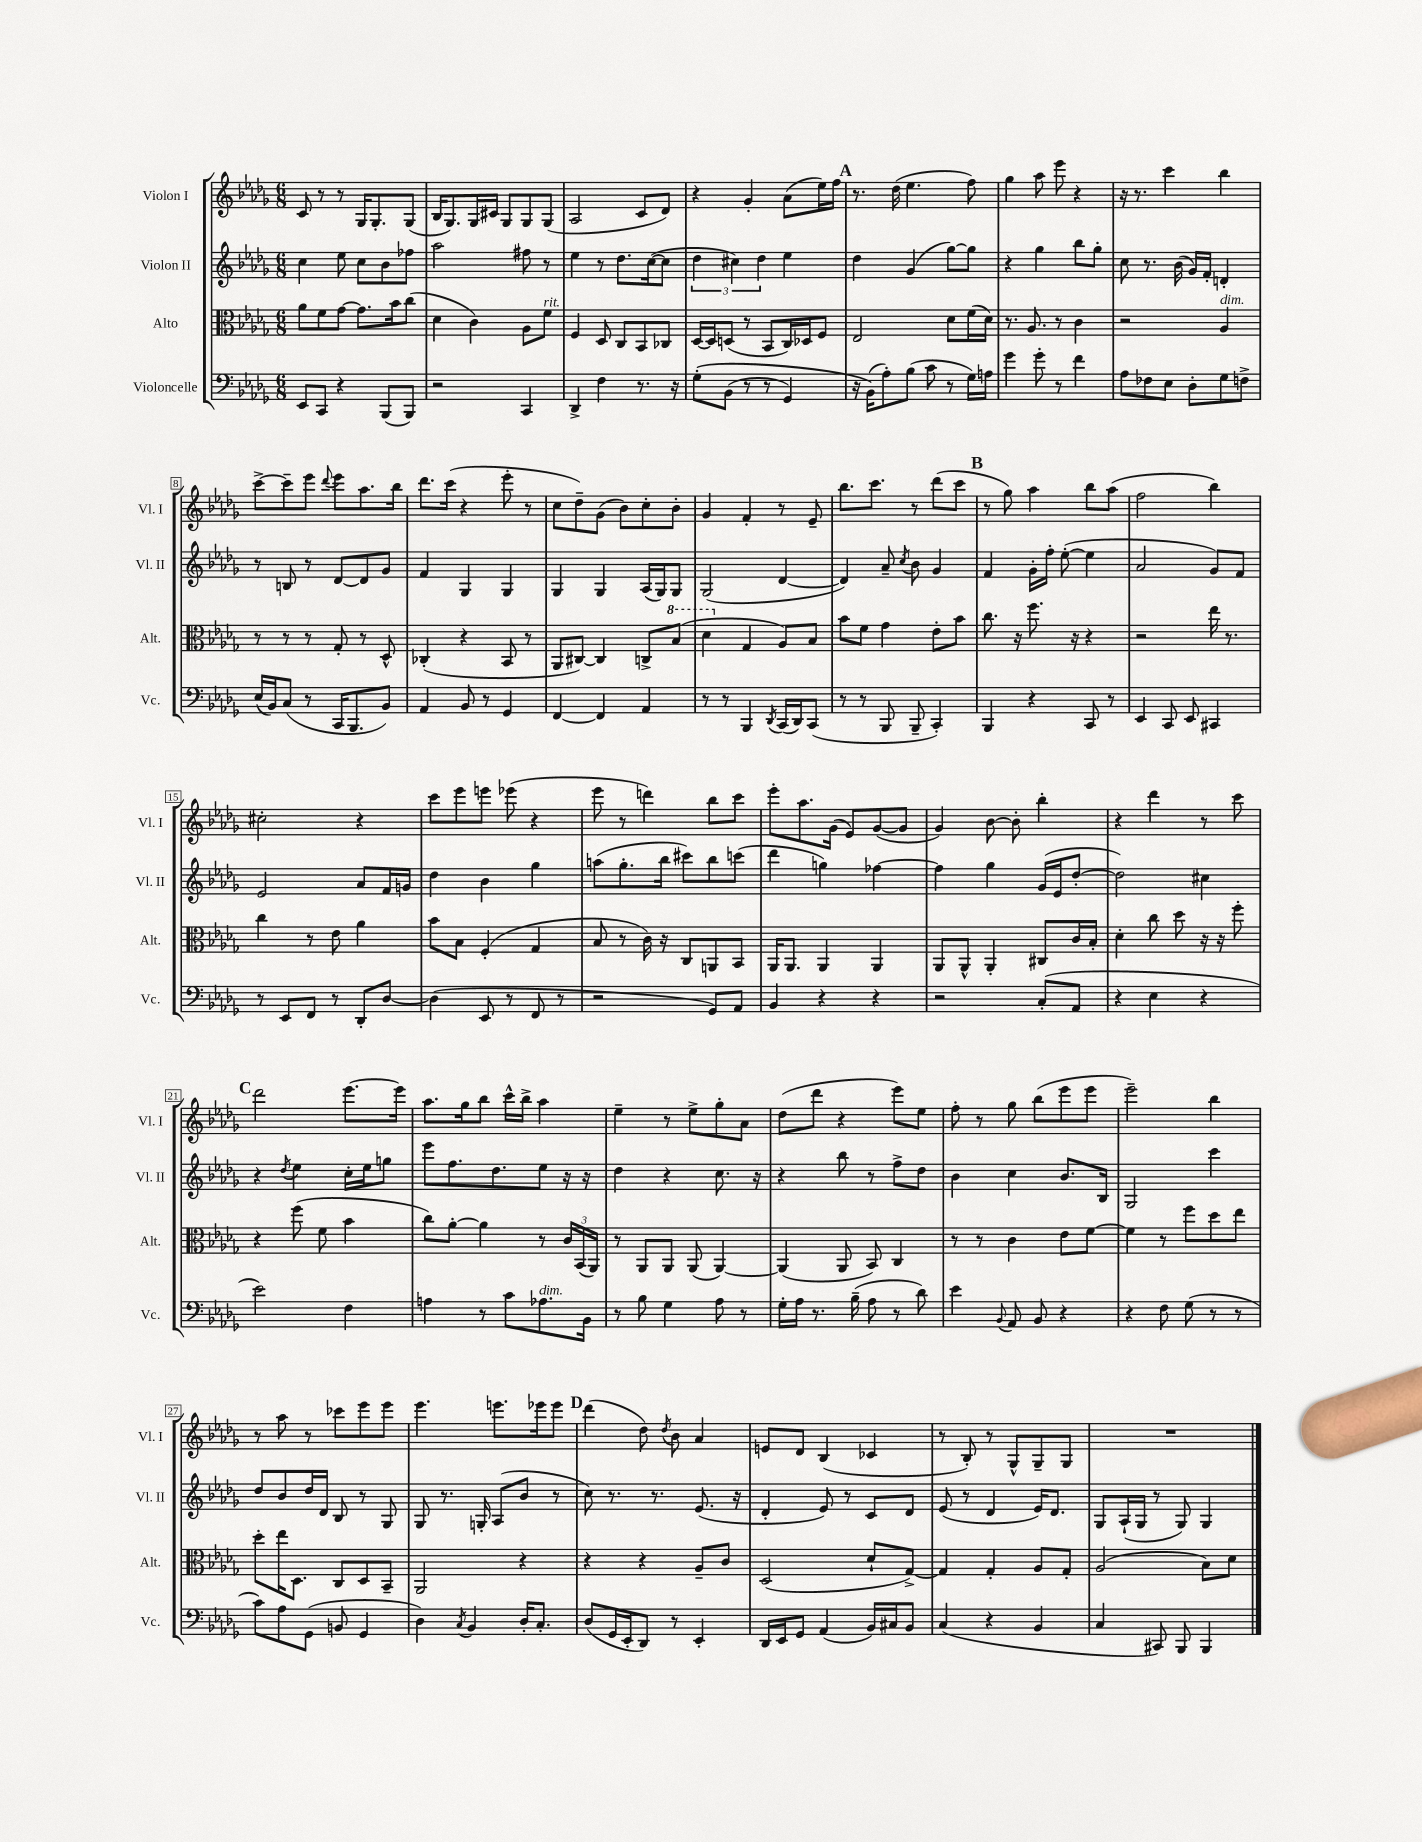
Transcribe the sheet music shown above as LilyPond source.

<<
\new StaffGroup <<
\new Staff = "s0" \with { instrumentName = "Violon I" shortInstrumentName = "Vl. I" } {
    \clef treble \key des \major \numericTimeSignature \time 6/8
    c'8 r8 r8 ges16 ges8.-. ges8( |
    bes16 ges8.) ges16 cis'16 ges8 ges8 ges8( |
    aes2 c'8 des'8) |
    r4 ges'4-. aes'8( ees''16) f''16 |
    \mark \markup { \bold "A" } r8. des''16( ees''4. f''8) |
    ges''4 aes''8 ees'''8 r4 |
    r16 r8. c'''4 bes''4 |
    c'''8~-> c'''8-- ees'''8 \appoggiatura { des'''8 } ees'''8 aes''8. bes''16 |
    des'''8. c'''16( r4 ees'''8-. r8 |
    c''8 des''8--) ges'8( bes'8) c''8-. bes'8-. |
    ges'4 f'4-. r8 ees'8-- |
    bes''8. c'''8. r8 des'''8( c'''8 |
    \mark \markup { \bold "B" } r8 ges''8) aes''4 bes''8 aes''8( |
    f''2 bes''4) |
    cis''2-. r4 |
    c'''8 ees'''8 e'''8 ees'''8( r4 |
    ees'''8 r8 d'''4) bes''8 c'''8 |
    ees'''8-. aes''8. ges'16( ees'8) ges'8~( ges'8 |
    ges'4) bes'8~ bes'8-. bes''4-. |
    r4 des'''4 r8 c'''8 |
    \mark \markup { \bold "C" } des'''2 ees'''8.~ ees'''16 |
    aes''8. ges''16 bes''8 c'''16-^ bes''16-> aes''4 |
    ees''4-- r8 ees''8-> ges''8-. aes'8 |
    des''8( des'''8 r4 ees'''8) ees''8 |
    f''8-. r8 ges''8 bes''8( ees'''8 ees'''8 |
    ees'''2--) bes''4 |
    r8 aes''8 r8 ces'''8 ees'''8 ees'''8 |
    ees'''4. e'''8. ees'''16 ees'''8 |
    \mark \markup { \bold "D" } des'''4( des''8) \acciaccatura { des''8 } bes'8 aes'4 |
    e'8 des'8 bes4( ces'4 |
    r8 bes8-.) r8 ges8-^ ges8-- ges8 |
    R2. \bar "|." |
}
\new Staff = "s1" \with { instrumentName = "Violon II" shortInstrumentName = "Vl. II" } {
    \clef treble \key des \major \numericTimeSignature \time 6/8
    c''4 ees''8 c''8 bes'8 fes''8 |
    aes''2 fis''8 r8 |
    ees''4 r8 des''8. c''16~( c''8 |
    \tuplet 3/2 { des''4 cis''4) des''4 } ees''4 |
    \mark \markup { \bold "A" } des''4 ges'4( ges''8~) ges''8 |
    r4 ges''4 bes''8 ges''8-. |
    c''8 r8. bes'16( ges'16) f'16-. d'4-. |
    r8 b8 r8 des'8~ des'8 ges'8 |
    f'4 ges4 ges4 |
    ges4 ges4 aes16( ges16) ges8 |
    ges2( des'4~ |
    des'4) aes'8-- \acciaccatura { c''8 } bes'8 ges'4 |
    \mark \markup { \bold "B" } f'4 ges'16-. f''16-. ees''8~-.( ees''4 |
    aes'2 ges'8) f'8 |
    ees'2 aes'8 f'16 g'16 |
    des''4 bes'4 ges''4 |
    a''8( ges''8.-. bes''16 cis'''8) bes''8 c'''8( |
    des'''4 g''4) fes''4~ |
    fes''4 ges''4 ges'16( ees'16 des''8~-. |
    des''2) cis''4 |
    \mark \markup { \bold "C" } r4 \acciaccatura { des''8 } ees''4 c''16-. ees''16 g''8 |
    ees'''8 f''8. des''8. ees''8 r16 r16 |
    des''4 r4 c''8. r16 |
    r4 bes''8 r8 f''8-> des''8 |
    bes'4 c''4 bes'8. bes16 |
    ges2 c'''4 |
    des''8 bes'8 des''16 des'16 bes8 r8 ges8 |
    ges8 r8. g16-. aes8( bes'8 r8 |
    \mark \markup { \bold "D" } c''8) r8. r8. ees'8.( r16 |
    des'4-. ees'8) r8 c'8 des'8 |
    ees'8( r8 des'4 ees'16) des'8. |
    ges8 aes16-!( ges16 r8 ges8) ges4 \bar "|." |
}
\new Staff = "s2" \with { instrumentName = "Alto" shortInstrumentName = "Alt." } {
    \clef alto \key des \major \numericTimeSignature \time 6/8
    aes'8 f'8 ges'8~ ges'8. bes'16 c''8( |
    des'4 c'4) aes8 f'8^\markup { \italic "rit." } |
    f4 des8 c8 bes,8 ces8 |
    des16~ des16 d8( r8 bes,8 c16) des16 f8 |
    \mark \markup { \bold "A" } ees2 des'8 f'16( des'16) |
    r8. aes8. r8 c'4 |
    r2 aes4^\markup { \italic "dim." } |
    r8 r8 r8 ges8-. r8 des8-^ |
    ces4-.( r4 bes,8 r8 |
    aes,8 cis8~) cis4 c8-> \ottava #1 bes'8( |
    des''4 \ottava #0 ges4 aes8) bes8 |
    bes'8 f'8 ges'4 ees'8-. bes'8 |
    \mark \markup { \bold "B" } c''8. r16 f''8. r16 r4 |
    r2 ees''16 r8. |
    c''4 r8 ees'8 aes'4 |
    bes'8 bes8 f4-.( ges4 |
    bes8 r8 c'16) r16 c8 a,8 bes,8 |
    aes,16 aes,8. aes,4 aes,4 |
    aes,8 aes,8-^ aes,4-. cis8 c'16 bes16-. |
    des'4-. c''8 des''8 r16 r16 f''8-. |
    \mark \markup { \bold "C" } r4 f''8( f'8 bes'4 |
    c''8) aes'8~-. aes'4 r8 \tuplet 3/2 { c'16 bes,16( aes,16) } |
    r8 aes,8 aes,8 aes,8( aes,4~) |
    aes,4( aes,8 bes,8) c4 |
    r8 r8 c'4 ees'8 f'8~ |
    f'4 r8 f''8 des''8 ees''8 |
    des''8-. ees''16 des8. c8 des8 bes,8-- |
    aes,2 r4 |
    \mark \markup { \bold "D" } r4 r4 aes8-- c'8 |
    des2( des'8-! ges8~->) |
    ges4 ges4-. aes8 ges8-. |
    aes2( bes8) des'8 \bar "|." |
}
\new Staff = "s3" \with { instrumentName = "Violoncelle" shortInstrumentName = "Vc." } {
    \clef bass \key des \major \numericTimeSignature \time 6/8
    ees,8 c,8 r4 bes,,8( bes,,8) |
    r2 c,4 |
    des,4-> f4 r8. r16 |
    ges8-.\( bes,8( r8 r8 ges,4) |
    \mark \markup { \bold "A" } r16 bes,16(\) aes8-.) bes8( c'8 r8 ges16) a16 |
    ges'4 ges'8-. r8 f'4 |
    aes8 fes8 ees8 des8-. ges8 f8-> |
    ees16( bes,16) c8( r8 c,16 bes,,8. bes,8) |
    aes,4 bes,8 r8 ges,4 |
    f,4~ f,4 aes,4 |
    r8 r8 bes,,4 \acciaccatura { des,8 } c,16( des,16) c,8( |
    r8 r8 bes,,8 bes,,8-- c,4-.) |
    \mark \markup { \bold "B" } bes,,4 r4 c,8 r8 |
    ees,4 c,8 ees,8 cis,4 |
    r8 ees,8 f,8 r8 des,8-. des8~ |
    des4( ees,8 r8 f,8 r8 |
    r2 ges,8) aes,8 |
    bes,4 r4 r4 |
    r2 c8-.( aes,8 |
    r4 ees4 r4 |
    \mark \markup { \bold "C" } ees'2) f4 |
    a4 r8 c'8 aes8.^\markup { \italic "dim." } bes,16 |
    r8 bes8 ges4 aes8 r8 |
    ges16-. aes16 r8. bes16--( aes8 r8 des'8) |
    ees'4 \appoggiatura { bes,8 } aes,8 bes,8 r4 |
    r4 f8 ges8( r8 r8 |
    c'8) aes8 ges,8( b,8 ges,4 |
    des4) \acciaccatura { c8 } bes,4 des16-. c8.-. |
    \mark \markup { \bold "D" } des8( ges,16 ees,16-. des,8) r8 ees,4-. |
    des,16 ees,16 ges,8 aes,4( bes,16) cis16 bes,8 |
    c4( r4 bes,4 |
    c4 cis,8) bes,,8 bes,,4 \bar "|." |
}
>>
>>
\layout { \context { \Score \override BarNumber.stencil = #(make-stencil-boxer 0.1 0.3 ly:text-interface::print) } }
